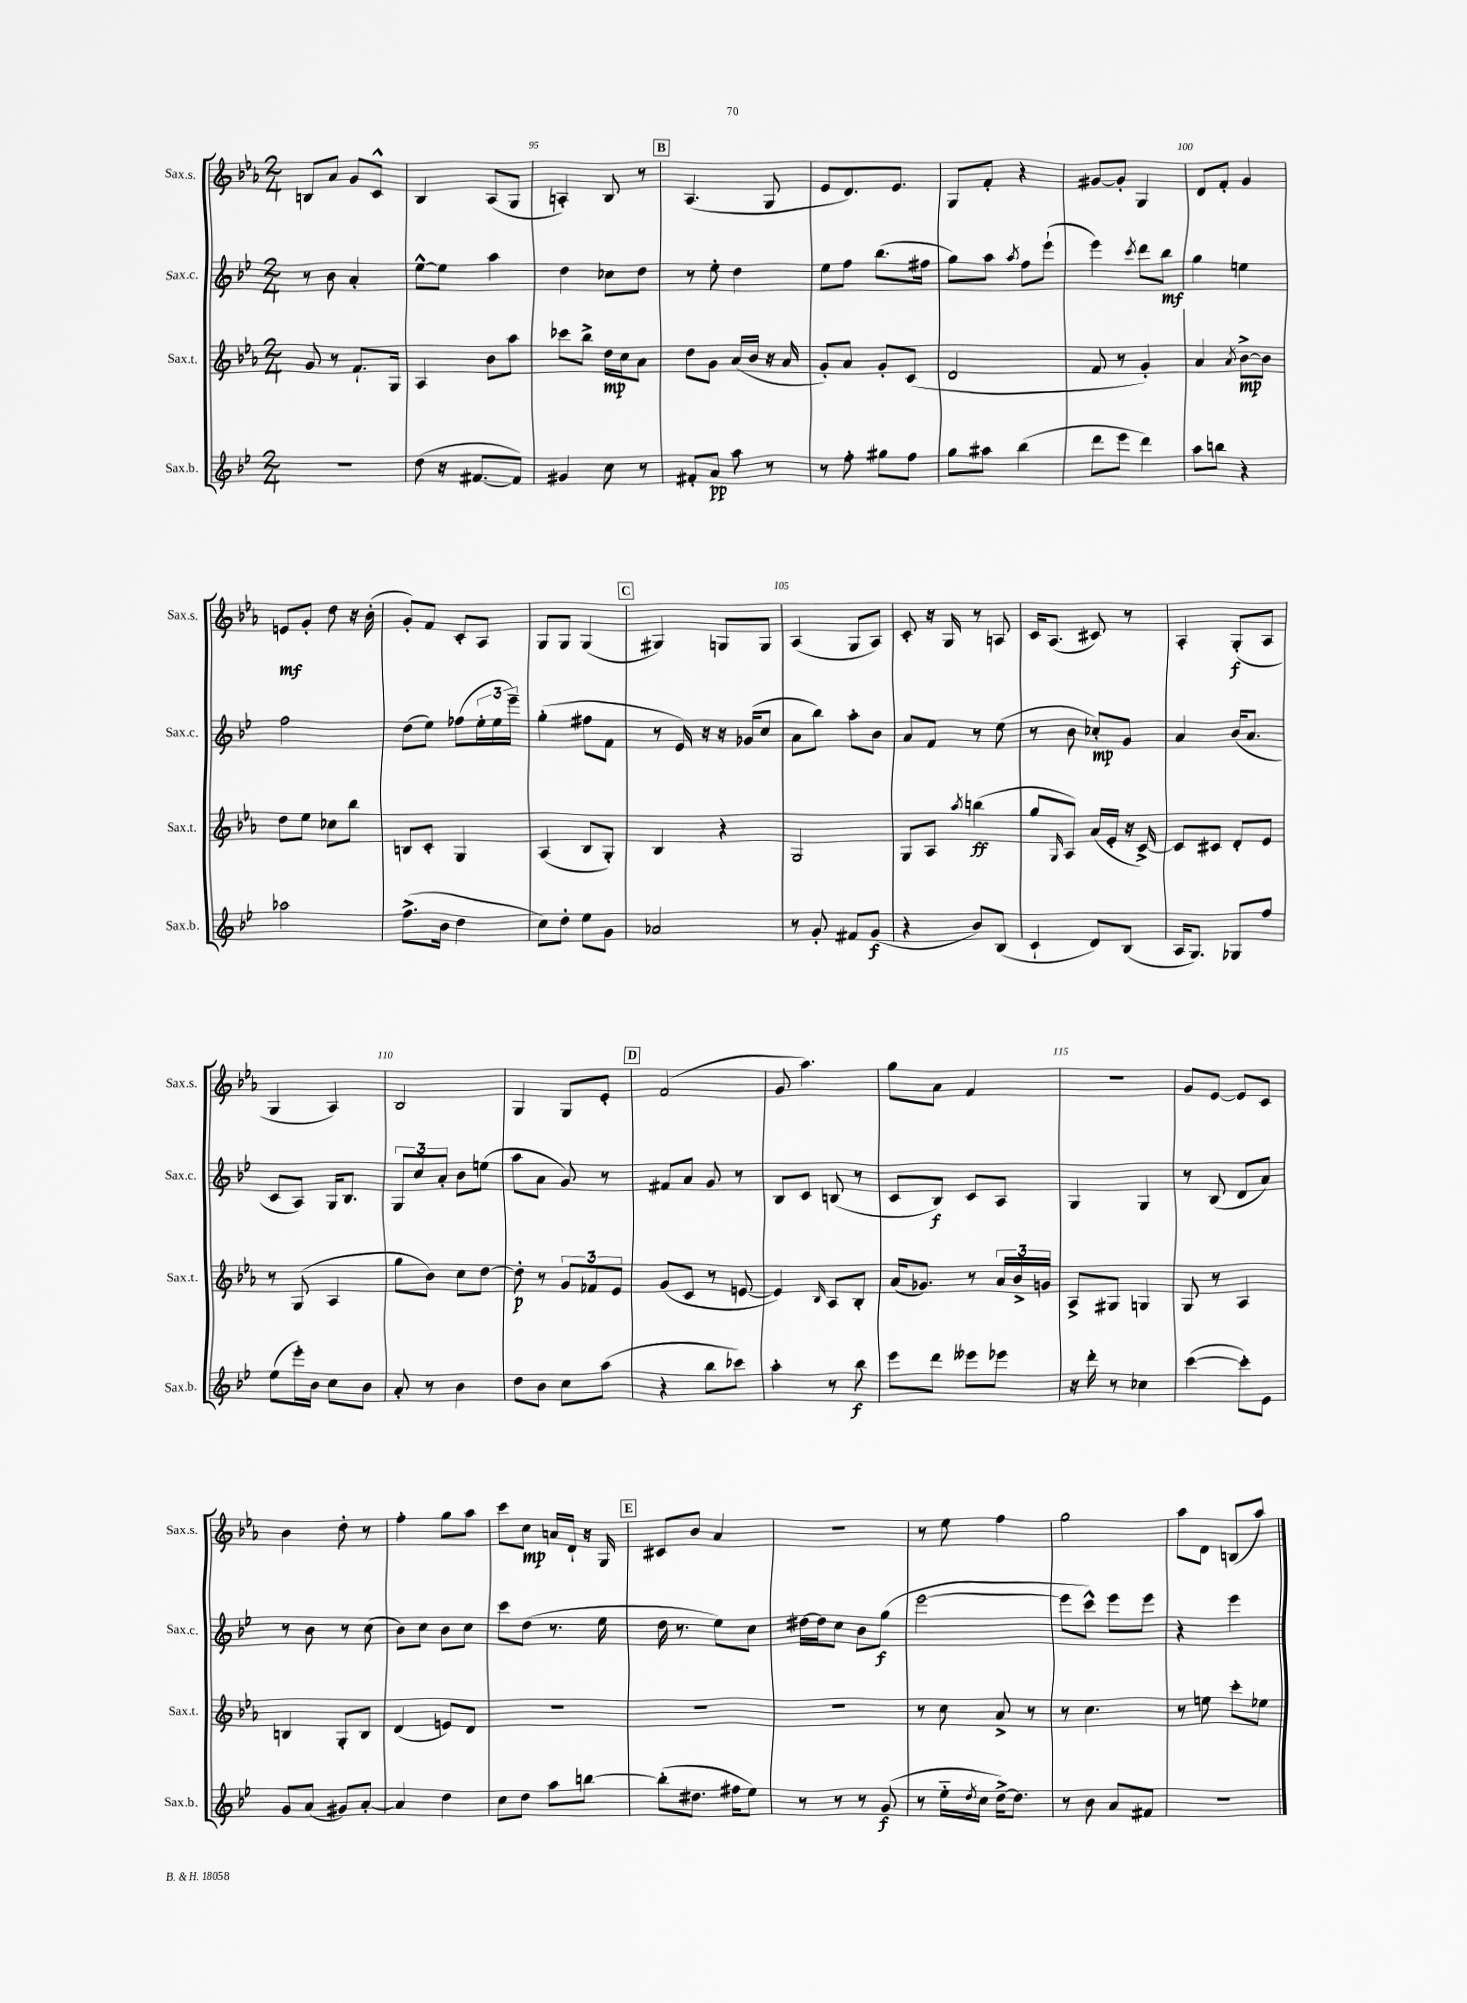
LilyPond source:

<<
\new StaffGroup <<
\new Staff = "s0" \with { instrumentName = "Sax.s." shortInstrumentName = "Sax.s." } {
    \clef treble \key ees \major \numericTimeSignature \time 2/4
    b8 aes'8 g'8 c'8-^ |
    bes4 aes8( g8 |
    a4-.) bes8 r8 |
    \mark \markup { \box "B" } aes4.( g8 |
    ees'8 d'8.) ees'8. |
    g8 f'8-. r4 |
    gis'8~ gis'8-. g4 |
    d'8 f'8-. g'4 |
    e'8\mf g'8-. d''8 r16 bes'16-.( |
    g'8-.) f'8 c'8-. aes8 |
    g8 g8 g4( |
    \mark \markup { \box "C" } gis4) g8 g8 |
    aes4( g8 aes8) |
    c'8-. r16 g16 r8 a8 |
    c'16 aes8.( cis'8) r8 |
    aes4-. g8-.\f( aes8 |
    g4 aes4) |
    bes2 |
    g4 g8 ees'8-. |
    \mark \markup { \box "D" } f'2( |
    g'8 aes''4.) |
    g''8 aes'8 f'4 |
    r2 |
    g'8 ees'8~ ees'8 c'8 |
    bes'4 d''8-. r8 |
    f''4-. g''8 aes''8 |
    c'''8 c''8\mp a'16 d'16-! r16 g16 |
    \mark \markup { \box "E" } cis'8 bes'8 aes'4 |
    r2 |
    r8 ees''8 f''4 |
    g''2 |
    aes''8 d'8 b8( aes''8) \bar "|." |
}
\new Staff = "s1" \with { instrumentName = "Sax.c." shortInstrumentName = "Sax.c." } {
    \clef treble \key bes \major \numericTimeSignature \time 2/4
    r8 bes'8 a'4-. |
    ees''8~-^ ees''8 a''4 |
    d''4 ces''8 d''8 |
    \mark \markup { \box "B" } r8 ees''8-. d''4 |
    ees''8 f''8 bes''8.( fis''16 |
    g''8) a''8 \acciaccatura { a''8 } f''8 ees'''8-!( |
    ees'''4) \acciaccatura { c'''8 } d'''8 bes''8\mf |
    g''4 e''4 |
    f''2 |
    d''8( ees''8) fes''8( \tuplet 3/2 { ees''16-. ees''16 ees'''16--) } |
    g''4-.( fis''8 f'8 |
    \mark \markup { \box "C" } r8 ees'16) r16 r16 ges'16( c''8 |
    a'8 bes''8) a''8-. bes'8 |
    a'8 f'8 r8 ees''8( |
    r8 bes'8 ces''8-.\mp) g'8 |
    a'4 bes'16( a'8. |
    c'8 a8) g16 bes8. |
    \tuplet 3/2 { g8 c''8 a'8-. } bes'8 e''8( |
    a''8 a'8 g'8) r8 |
    \mark \markup { \box "D" } fis'8 a'8 g'8 r8 |
    bes8 c'8 b8( r8 |
    c'8 bes8\f) c'8 a8 |
    g4 g4 |
    r8 bes8( d'8 a'8) |
    r8 bes'8 r8 c''8( |
    bes'8) c''8 bes'8 c''8 |
    c'''8 d''8( r8. ees''16 |
    \mark \markup { \box "E" } d''16 r8. ees''8) c''8 |
    dis''16~ dis''16 c''8 bes'8 g''8\f( |
    ees'''2~ |
    ees'''8 c'''8-^) ees'''8 ees'''8 |
    r4 ees'''4 \bar "|." |
}
\new Staff = "s2" \with { instrumentName = "Sax.t." shortInstrumentName = "Sax.t." } {
    \clef treble \key ees \major \numericTimeSignature \time 2/4
    g'8 r8 f'8.-! g16 |
    aes4 bes'8 aes''8 |
    ces'''8 bes''8-> d''16\mp c''16 aes'8 |
    \mark \markup { \box "B" } d''8 g'8 aes'16( bes'16 r16 aes'16 |
    g'8-.) aes'8 g'8-. c'8( |
    d'2 |
    f'8 r8 g'4-.) |
    aes'4 \acciaccatura { aes'8 } bes'8~->\mp bes'8 |
    d''8 ees''8 ces''8 bes''8 |
    b8 c'8-. g4 |
    aes4( bes8 g8-.) |
    \mark \markup { \box "C" } bes4 r4 |
    g2 |
    g8 aes8 \acciaccatura { aes''8 } b''4\ff( |
    g''8 \grace { g16 } aes8) aes'16( ees'16-. r16 c'16~->) |
    c'8 cis'8 d'8-. ees'8 |
    r8 g8( aes4 |
    g''8 bes'8) c''8 d''8~ |
    d''8-.\p r8 \tuplet 3/2 { g'8 fes'8 ees'8 } |
    \mark \markup { \box "D" } g'8( c'8 r8 e'8~ |
    e'4) \grace { bes16 } aes8 bes8-. |
    aes'16( ges'8.) r8 \tuplet 3/2 { aes'16 bes'16-> g'16 } |
    aes8-> gis8 g4 |
    g8 r8 aes4 |
    b4 g8-. b8 |
    d'4( e'8) d'8 |
    R2 |
    \mark \markup { \box "E" } R2 |
    R2 |
    r8 c''8 aes'8-> r8 |
    r8 c''4. |
    r8 e''8 c'''8-. ees''8 \bar "|." |
}
\new Staff = "s3" \with { instrumentName = "Sax.b." shortInstrumentName = "Sax.b." } {
    \clef treble \key bes \major \numericTimeSignature \time 2/4
    R2 |
    d''8( r16 fis'8.~ fis'8) |
    gis'4 c''8 r8 |
    \mark \markup { \box "B" } fis'8-. a'8\pp a''8 r8 |
    r8 f''8-. gis''8 f''8 |
    g''8 ais''8 bes''4( |
    d'''8 ees'''8 d'''4) |
    a''8 b''8 r4 |
    aes''2 |
    f''8.->( bes'16 d''4 |
    c''8) d''8-. ees''8 g'8 |
    \mark \markup { \box "C" } aes'2 |
    r8 g'8-. fis'8 g'8\f( |
    r4 bes'8) bes8( |
    c'4-! d'8) bes8( |
    a16 g8.) ges8 f''8 |
    ees''8( ees'''16-.) bes'16 c''8 bes'8 |
    a'8-. r8 bes'4 |
    d''8 bes'8 c''8 a''8( |
    \mark \markup { \box "D" } r4 bes''8 ces'''8) |
    a''4-. r8 bes''8\f |
    ees'''8 d'''8 eeses'''8 ees'''8 |
    r16 d'''16-. r8 ces''4 |
    c'''4~( c'''8-.) ees'8 |
    g'8 a'8( gis'8) a'8~-. |
    a'4 d''4 |
    c''8 d''8 a''8 b''8~ |
    \mark \markup { \box "E" } b''8-.( dis''8. fis''16 ees''8) |
    r8 r8 r8 g'8\f( |
    r8 ees''16-_ \acciaccatura { d''8 } c''16 d''16~->) d''8. |
    r8 bes'8 a'8 fis'8 |
    R2 \bar "|." |
}
>>
>>
\layout { \context { \Score currentBarNumber = #93 \override BarNumber.break-visibility = ##(#f #t #t) barNumberVisibility = #(every-nth-bar-number-visible 5) } }
